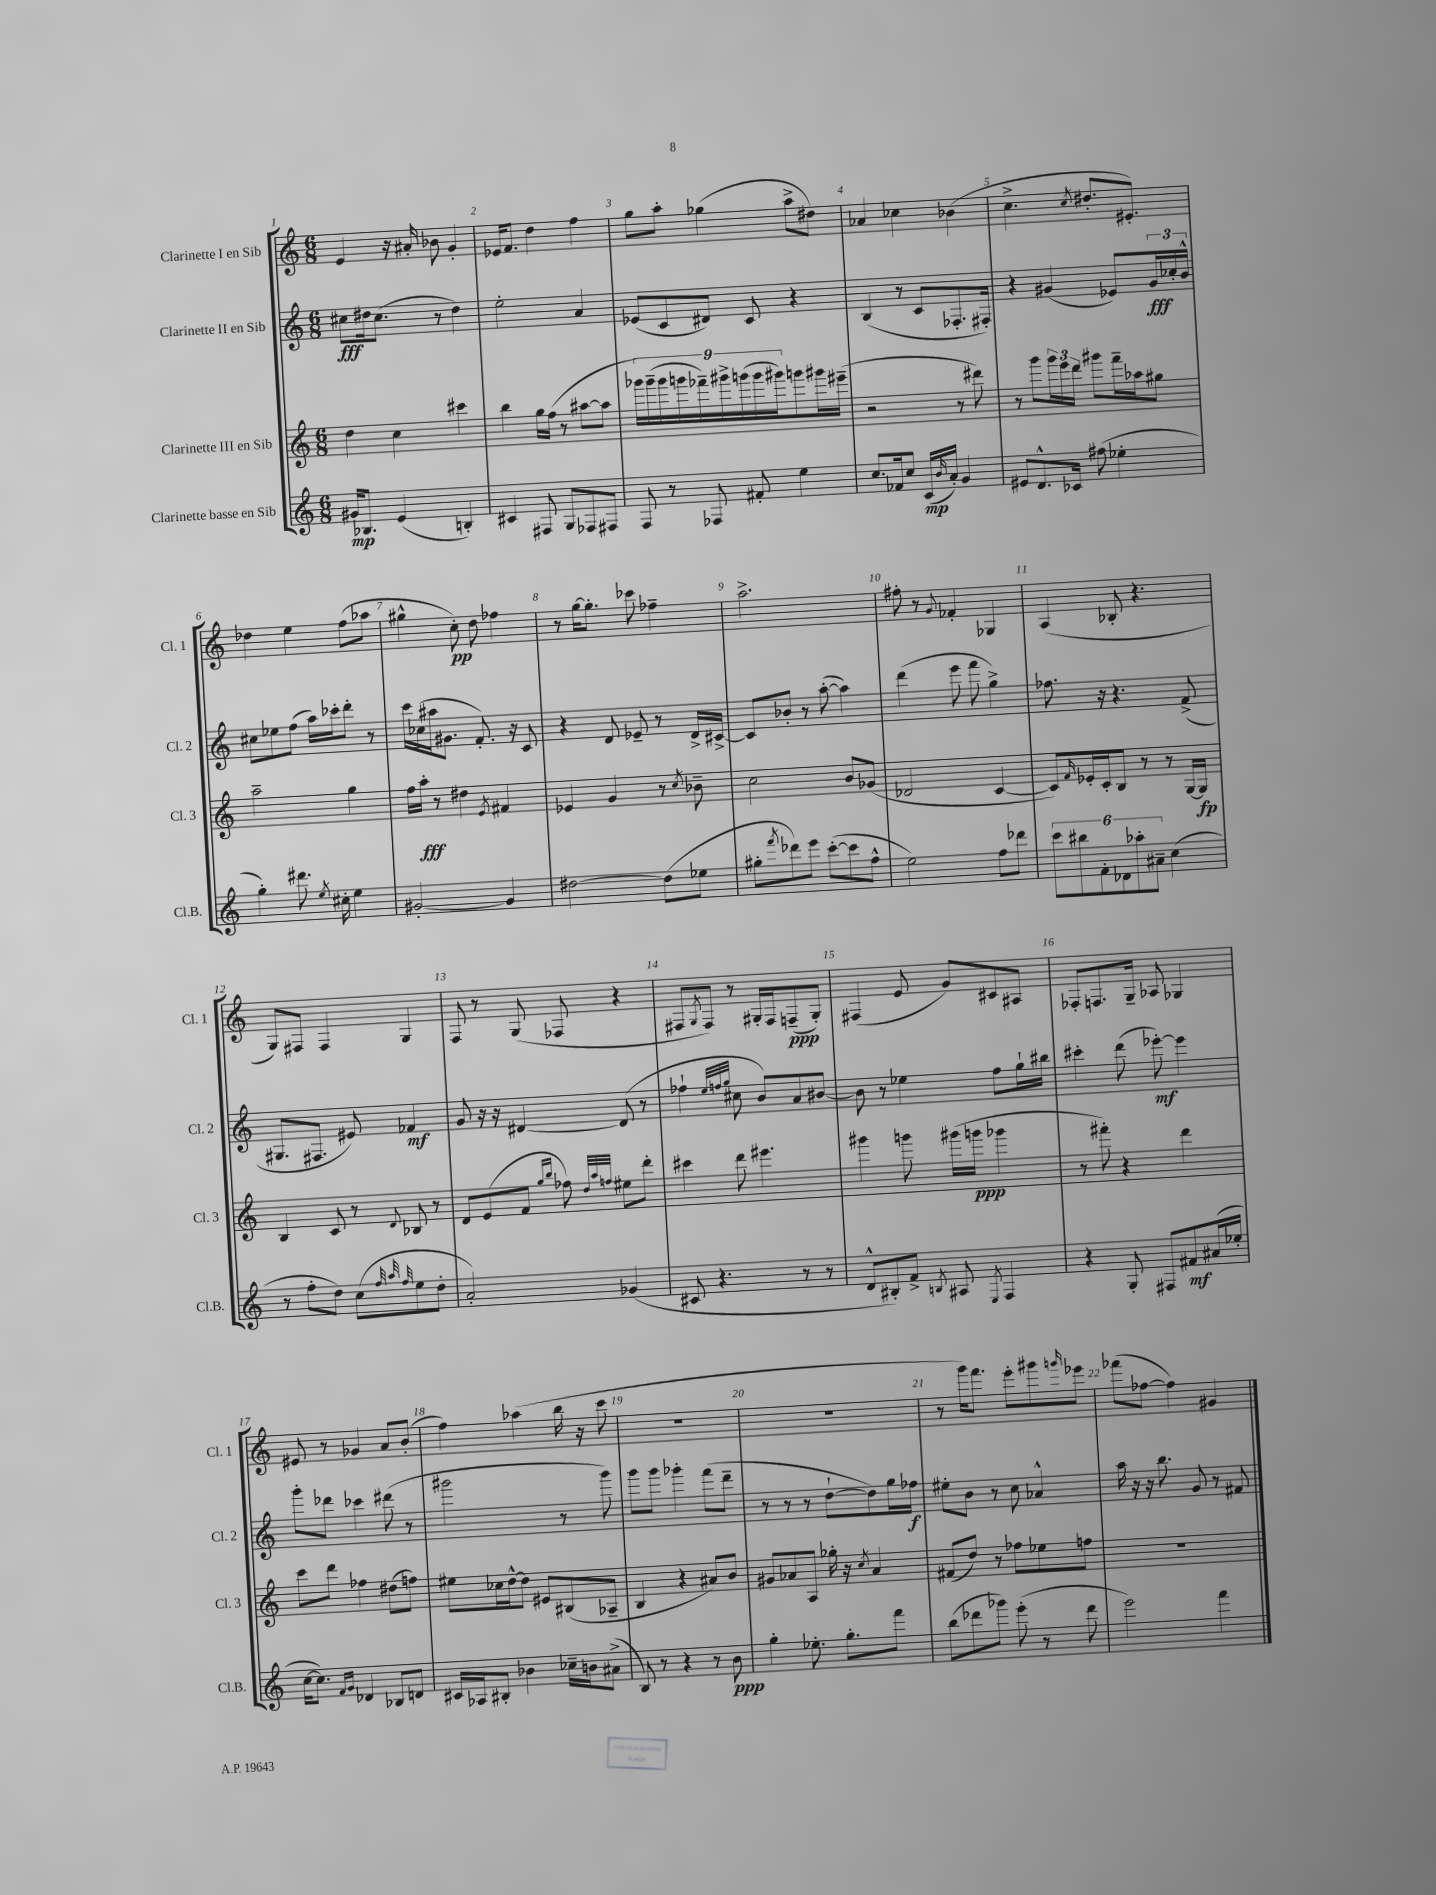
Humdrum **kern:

**kern	**dynam	**kern	**dynam	**kern	**dynam	**kern	**dynam
*part4	*part4	*part3	*part3	*part2	*part2	*part1	*part1
*staff4	*staff4	*staff3	*staff3	*staff2	*staff2	*staff1	*staff1
*I"Clarinette basse en Sib	*	*I"Clarinette III en Sib	*	*I"Clarinette II en Sib	*	*I"Clarinette I en Sib	*
*I'Cl.B.	*	*I'Cl. 3	*	*I'Cl. 2	*	*I'Cl. 1	*
*clefG2	*	*clefG2	*	*clefG2	*	*clefG2	*
*k[]	*	*k[]	*	*k[]	*	*k[]	*
*M6/8	*	*M6/8	*	*M6/8	*	*M6/8	*
=1	=1	=1	=1	=1	=1	=1	=1
16g#X/KL	mp	4dd\	.	8cc#X\L	fff	4e/	.
8.B-X/J	.	.	.	.	.	.	.
.	.	.	.	16dd#X\k	.	.	.
.	.	.	.	(8.cc#\J	.	.	.
(4e/	.	4cc\	.	.	.	16r	.
.	.	.	.	.	.	16a#X'/	.
.	.	.	.	8r	.	8b-X\	.
4Bn'/)	.	4ccc#X\	.	4dd#\)	.	4g'/	.
=2	=2	=2	=2	=2	=2	=2	=2
4c#X/	.	4bb\	.	2ee'\	.	16e-X/KL	.
.	.	.	.	.	.	8.f/J	.
8F#X/	.	16gg\LL	.	.	.	4dd\	.
.	.	(16ff\JJ	.	.	.	.	.
8G/L	.	8r	.	.	.	.	.
8F-X/	.	[8aa#X\L	.	4a/	.	4ff\	.
8F#X/J	.	8aa#\J]	.	.	.	.	.
=3	=3	=3	=3	=3	=3	=3	=3
8F/	.	18ggg-X\LL)	.	(8e-X/L	.	8gg\L	.
.	.	(18ggg-~\	.	.	.	.	.
.	.	18ggg-\	.	.	.	.	.
8r	.	.	.	8c/	.	8aa'\J	.
.	.	18gggn\	.	.	.	.	.
.	.	18fff-X~\)	.	.	.	.	.
8F-X/	.	.	.	8d#X/J)	.	(4gg-X\	.
.	.	18ggg#X^\	.	.	.	.	.
.	.	(18gggn\	.	.	.	.	.
8f#X'/	.	.	.	8c/	.	.	.
.	.	18ggg\	.	.	.	.	.
.	.	18ggg#X\J)	.	.	.	.	.
4ee\	.	8gggn\	.	4r	.	8aa^\L	.
.	.	16ggg#X\L	.	.	.	8dd#X\J)	.
.	.	(16eee#X~\JJ	.	.	.	.	.
=4	=4	=4	=4	=4	=4	=4	=4
8.cc/L	.	2r	.	(4B/	.	4a-X/	.
16f-X/k	.	.	.	.	.	.	.
8cc/J	.	.	.	8r	.	4cc-X\	.
(16c/LL	mp	.	.	8c/L	.	.	.
16qqb/	.	.	.	.	.	.	.
16a'/JJ)	.	.	.	.	.	.	.
4g/	.	8r	.	8.F-X'/	.	(4b-X\	.
.	.	8ddd#X\)	.	.	.	.	.
.	.	.	.	16F#X'/Jk)	.	.	.
=5	=5	=5	=5	=5	=5	=5	=5
8e#X/L	.	8r	.	4r	.	4.cc^\	.
8.d^^/	.	8ggg\L	.	.	.	.	.
.	.	24ggg\L	.	(4g#X/	.	.	.
.	.	24eee\	.	.	.	.	.
16c-X/Jk	.	.	.	.	.	.	.
.	.	24ddd\JJ	.	.	.	.	.
.	.	.	.	.	.	8qcc/	.
(8ff#X\	.	8ggg#X\L	.	.	.	8.dd#X'/L	.
4ee-X'\	.	16fff~\L	.	8e-X/L)	.	.	.
.	.	16aa-X\J	.	.	.	8.e#X'/J)	.
.	.	8gg#X\J	.	24g#/L	fff	.	.
.	.	.	.	24cc-X'/	.	.	.
.	.	.	.	24b^^/JJ	.	.	.
!!LO:LB:g=z
=6	=6	=6	=6	=6	=6	=6	=6
4gg'\)	.	2aa~\	.	8cc#X\L	.	4dd-X\	.
.	.	.	.	8ee-X\	.	.	.
8.ddd#X\	.	.	.	(8ff\J	.	4ee\	.
.	.	.	.	16aa\LL)	.	.	.
8qee/	.	.	.	.	.	.	.
16cc#X'\	.	.	.	16ccc-X'\J	.	.	.
4ee\	.	4gg\	.	8ddd'\J	.	(8ff\L	.
.	.	.	.	8r	.	8aa-X\J	.
=7	=7	=7	=7	=7	=7	=7	=7
[2g#X'/	.	16ff\LL	.	16ccc\LL	.	4gg#X^^\	.
.	.	16aa'\JJ	fff	(16cc-X\	.	.	.
.	.	8r	.	16aa#X\J	.	.	.
.	.	.	.	8.g#X\J	.	.	.
.	.	4dd#X\	.	.	.	8cc'\)	pp
.	.	.	.	8.f'/)	.	8dd\	.
.	.	8qe/	.	.	.	.	.
4g#/]	.	4f#X/	.	.	.	4ff-X\	.
.	.	.	.	16r	.	.	.
.	.	.	.	8c/	.	.	.
=8	=8	=8	=8	=8	=8	=8	=8
[2dd#X\	.	4e-X/	.	4r	.	8r	.
.	.	.	.	.	.	[16gg\KL	.
.	.	.	.	.	.	8.gg'\J]	.
.	.	4g/	.	8d/	.	.	.
.	.	.	.	8e-X~/	.	8ccc-X\	.
(8dd#\L]	.	8r	.	8r	.	4ff-X~\	.
.	.	8qcc/	.	.	.	.	.
8ee-X\J	.	8b-X~\	.	16d^/LL	.	.	.
.	.	.	.	[16c#X^/JJ	.	.	.
=9	=9	=9	=9	=9	=9	=9	=9
8gg#X'\L	.	2cc\	.	8c#/L]	.	2.aa^\	.
8qfff/	.	.	.	.	.	.	.
8ddd-X\)	.	.	.	8b-X'/J	.	.	.
8eee\J	.	.	.	8r	.	.	.
([8ccc'\L	.	.	.	([8aa'\	.	.	.
8ccc\]	.	8b/L	.	4aa\])	.	.	.
8ff^^\J	.	(8g-X/J	.	.	.	.	.
=10	=10	=10	=10	=10	=10	=10	=10
2ee\)	.	2d-X/	.	(4ddd\	.	8ff#X'\	.
.	.	.	.	.	.	8r	.
.	.	.	.	.	.	8qqg/	.
.	.	.	.	8eee\	.	4f-X'/	.
.	.	.	.	8fff\	.	.	.
8ff\L	.	[4c/	.	4gg^\)	.	4G-X/	.
8ddd-X\J	.	.	.	.	.	.	.
=11	=11	=11	=11	=11	=11	=11	=11
12ccc\L	.	8c/L])	.	8.ff-X\	.	(4A/	.
12bb#X\	.	.	.	.	.	.	.
.	.	16qqf/	.	.	.	.	.
.	.	16e-X'/L	.	.	.	.	.
12f'\	.	.	.	.	.	.	.
.	.	16c'/J	.	16r	.	.	.
12d-X\	.	8B/J	.	4.r	.	8B-X'/	.
12aa-X'\	.	.	.	.	.	.	.
.	.	8r	.	.	.	4.r	.
12a#X~\J	.	.	.	.	.	.	.
(4cc\	.	8r	.	.	.	.	.
.	.	[16G/LL	.	(8f^/	.	.	.
.	.	16G/JJ]	fp	.	.	.	.
!!LO:LB:g=z
=12	=12	=12	=12	=12	=12	=12	=12
8r	.	4B/	.	8.G#X/L	.	8G/L)	.
8ff'\L	.	.	.	.	.	8F#X/J	.
.	.	.	.	8.F#X/J	.	.	.
8dd\J)	.	8c/	.	.	.	4F#/	.
(8cc\L	.	8r	.	8e#X/)	.	.	.
32qqff/	.	.	.	.	.	.	.
32qqaa/	.	.	.	.	.	.	.
32qqff/	.	8qqd/	.	.	.	.	.
8ee\	.	8B-X/	.	4f-X/	mf	4G/	.
8dd'\J	.	8r	.	.	.	.	.
=13	=13	=13	=13	=13	=13	=13	=13
2a'/)	.	8d/L	.	8g/	.	8F/	.
.	.	(8e/	.	16r	.	8r	.
.	.	.	.	16r	.	.	.
.	.	8f/J	.	[4d#X/	.	(8G/	.
.	.	16qqgg/LL	.	.	.	.	.
.	.	16qqbb/JJ	.	.	.	.	.
.	.	8ff-X\)	.	.	.	8F-X/	.
.	.	32qqdd/LLL	.	.	.	.	.
.	.	32qqaa/	.	.	.	.	.
.	.	32qqffn/JJJ	.	.	.	.	.
(4g-X/	.	8ee#X\L	.	(8d#/]	.	4r	.
.	.	8ddd'\J	.	8r	.	.	.
=14	=14	=14	=14	=14	=14	=14	=14
8c#X/	.	4ccc#X\	.	4ff-X`\	.	8F#X/L	.
.	.	.	.	.	.	8qG/	.
4.r	.	.	.	.	.	8F#/J)	.
.	.	.	.	32qqee/LLL	.	.	.
.	.	.	.	32qqffn/	.	.	.
.	.	.	.	32qqgg/JJJ	.	.	.
.	.	8ddd\	.	8cc#X\	.	8r	.
.	.	4.eee#X\	.	8b/L)	.	16G#X'/LL	.
.	.	.	.	.	.	16F#/J	.
8r	.	.	.	8a/	.	(8Fn~/	ppp
8r	.	.	.	[8b#X/J	.	8G#'/J)	.
=15	=15	=15	=15	=15	=15	=15	=15
8d^^/L	.	4ggg#X\	.	8b#\]	.	(4F#X/	.
8B#X'/)	.	.	.	8r	.	.	.
8f^/J	.	8gggn\	.	4ee-X\	.	8e/	.
8qBn/	.	.	.	.	.	.	.
8A#X/	.	(16ggg#X\LL	.	.	.	8g/L)	.
.	.	16gggn\JJ	ppp	.	.	.	.
8qE/	.	.	.	.	.	.	.
4F/	.	4ggg-X\	.	8ff\L	.	8c#X/	.
.	.	.	.	16gg`\L	.	8A#X/J	.
.	.	.	.	16bb#X\JJ	.	.	.
=16	=16	=16	=16	=16	=16	=16	=16
4r	.	8r	.	4ccc#X'\	.	8F-X'/L	.
.	.	8fff#X'\)	.	.	.	8.Fn/	.
8G'/	.	4r	.	(8ddd\	.	.	.
.	.	.	.	.	.	16G~/Jk	.
8F#X/L	.	.	.	[8eee-X'\)	mf	8A-X/	.
8f#X/	mf	4ddd\	.	4eee-\]	.	4G-X/	.
(16a#X/L	.	.	.	.	.	.	.
16ee-X'/JJ	.	.	.	.	.	.	.
!!LO:LB:g=z
=17	=17	=17	=17	=17	=17	=17	=17
[16cc\KL	.	8ccc\L	.	8ggg'\L	.	8e#X/	.
8.cc\J])	.	.	.	.	.	.	.
.	.	8ddd\J	.	8ddd-X\J	.	8r	.
16qqf/LL	.	.	.	.	.	.	.
16qqg/JJ	.	.	.	.	.	.	.
4d-X/	.	4ff-X\	.	4ccc-X\	.	4g-X/	.
8B-X/L	.	(8dd#X\L	.	(8ddd#X\	.	8a/L	.
8dn/J	.	8ffn\J)	.	8r	.	(8b'/J	.
=18	=18	=18	=18	=18	=18	=18	=18
16c#X/LL	.	8ee#X\L	.	2ggg#X\	.	4ff\)	.
16A-X/J	.	.	.	.	.	.	.
8B#X'/J	.	16cc-X\L	.	.	.	.	.
.	.	[16dd^^\J	.	.	.	.	.
4b-X\	.	8dd\J]	.	.	.	(4aa-X\	.
.	.	8e#X/L	.	.	.	.	.
16cc-X~\LL	.	(8B#X/	.	8r	.	16bb\	.
16bn\J	.	.	.	.	.	16r	.
(8a#X^\J	.	8A-X~/J	.	8ggg#\)	.	8ccc\	.
=19	=19	=19	=19	=19	=19	=19	=19
8B/)	.	4B/	.	8ggg\L	.	2.r	.
8r	.	.	.	8ggg\J	.	.	.
4r	.	4r	.	4ggg-X'\	.	.	.
8r	.	8a#X/L)	.	(8fff\L	.	.	.
8b\	ppp	8b/J	.	8ddd~\J	.	.	.
=20	=20	=20	=20	=20	=20	=20	=20
4gg'\	.	8g#X/L	.	8r	.	2.r	.
.	.	8a-X/	.	8r	.	.	.
8.ee-X'\	.	8A/J	.	8r	.	.	.
.	.	16gg-X'\	.	[8dd`\L	.	.	.
8.gg'\L	.	16r	.	.	.	.	.
.	.	8qcc/	.	.	.	.	.
.	.	4a-/	.	8dd\])	.	.	.
8fff\J	.	.	.	16gg\L	.	.	.
.	.	.	.	16ff-X\JJ	f	.	.
=21	=21	=21	=21	=21	=21	=21	=21
(8bb\L	.	(8f#X/L	.	8ee#X'\L	.	8r	.
8ddd-X\	.	8dd/J)	.	8b\J	.	16ggg\KL)	.
.	.	.	.	.	.	8.fff\J	.
8ggg-X\J)	.	8r	.	8r	.	.	.
(8eee'\	.	8ff-X\L	.	8cc\	.	8eee'\L	.
8r	.	8ee-X\	.	4a-X^^/	.	8ggg#X\	.
.	.	.	.	.	.	16qqgggn/	.
8ddd-\	.	8ffn\J	.	.	.	8eee-X\J	.
=22	=22	=22	=22	=22	=22	=22	=22
2eee\)	.	2.r	.	16aa\	.	(8fff-X\L	.
.	.	.	.	16r	.	.	.
.	.	.	.	16r	.	[8ff-X\J	.
.	.	.	.	8.bb\	.	.	.
.	.	.	.	.	.	4ff-\])	.
.	.	.	.	8g/	.	.	.
4fff\	.	.	.	8r	.	4g#X/	.
.	.	.	.	8f#X/	.	.	.
==	==	==	==	==	==	==	==
*-	*-	*-	*-	*-	*-	*-	*-
